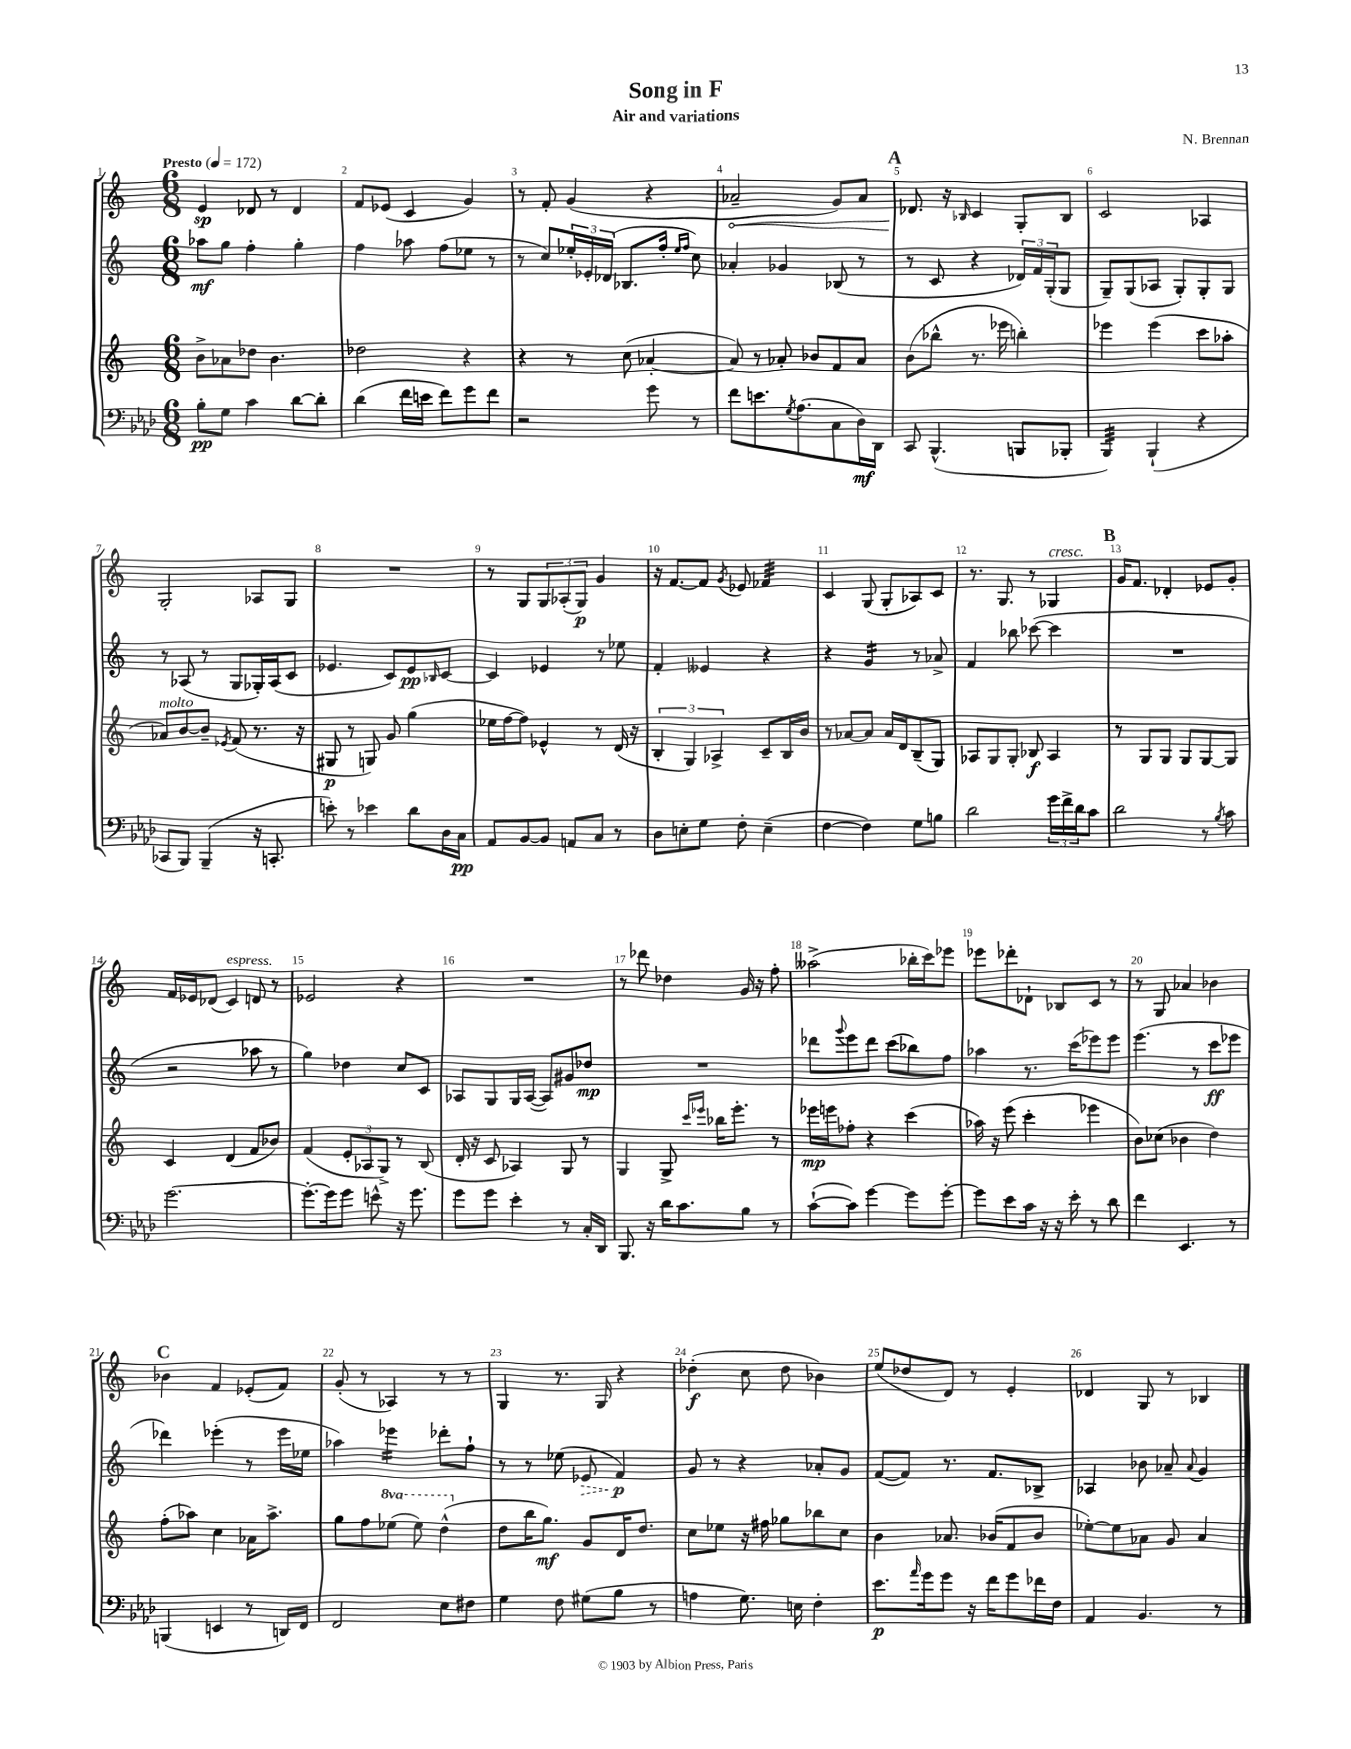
\header { title = "Song in F" composer = "N. Brennan" subtitle = "Air and variations" }
<<
\new StaffGroup <<
\new Staff = "s0" {
    \clef treble \key c \major \numericTimeSignature \time 6/8 \tempo "Presto" 4 = 172
    e'4\sp des'8 r8 des'4 |
    f'8 ees'8( c'4 g'4) |
    r8 f'8-. g'4( r4 |
    \once \override Hairpin.circled-tip = ##t aes'2--\< g'8) aes'8 |
    \mark \markup { \bold "A" } des'8.\! r16 \grace { bes16 } c'4 g8-. bes8 |
    c'2 aes4 |
    g2-. aes8 g8 |
    R2. |
    r8 g8 \tuplet 3/2 { g8 aes8-.( g8\p) } g'4 |
    r16 f'8.~ f'8 \acciaccatura { g'8 } ees'8 fes'4:32 |
    c'4 g8( g8-. aes8) c'8 |
    r8. g8. r8 ges4^\markup { \italic "cresc." } |
    \mark \markup { \bold "B" } g'16 f'8. des'4-. ees'8 g'8-. |
    f'16 ees'16 des'8( c'4^\markup { \italic "espress." }) d'8 r8 |
    ees'2 r4 |
    R2. |
    r8 des'''8 des''4 g'16 r16 f''8-. |
    aeses''2->( bes''16-. c'''16) ees'''8 |
    ees'''8 des'''8-. des'8-! bes8 c'8 r8 |
    r8 g8 aes'4 bes'4 |
    \mark \markup { \bold "C" } bes'4 f'4 ees'8-.( f'8) |
    g'8-.( r8 aes4) r8 r8 |
    g4 r8. g16 r4 |
    des''4-.\f( c''8 des''8 bes'4) |
    e''8( des''8 d'8) r8 e'4-. |
    des'4 g8 r8 bes4 \bar "|." |
}
\new Staff = "s1" {
    \clef treble \key c \major \numericTimeSignature \time 6/8
    aes''8\mf g''8 f''4-. g''4-. |
    f''4 aes''8 f''8( ees''8 r8 |
    r8 c''8) \tuplet 3/2 { ees''16-. ees'16-. des'16( } bes8. f''16-. \grace { ees''16 f''16 } c''8) |
    aes'4-. ges'4 bes8( r8 |
    \mark \markup { \bold "A" } r8 c'8 r4 \tuplet 3/2 { des'16) f'16 g16-.( } g8 |
    g8--) g8( aes8 g8-.) g8-. g8 |
    r8 aes8( r8 g8 ges16-.) aes16( c'8 |
    ees'4. c'8) ees'8\pp \grace { bes16 } c'8~ |
    c'4 ees'4 r8 ees''8 |
    f'4-. eeses'4 r4 |
    r4 g'4:16 r8 aes'8-> |
    f'4 bes''8 ces'''8~( ces'''4 |
    \mark \markup { \bold "B" } R2. |
    r2 aes''8 r8 |
    g''4) des''4 c''8 c'8 |
    aes8 g8 g16 aes16~( aes8) gis'8 des''8\mp |
    R2. |
    des'''8 \appoggiatura { g'''8 } e'''8 des'''8 c'''8( bes''8) f''8 |
    aes''4 r8. c'''16( ees'''8) ees'''8 |
    e'''4.( r8 c'''8\ff ees'''8 |
    \mark \markup { \bold "C" } des'''4) ees'''4-.( r8 ees'''16 ees''16 |
    aes''4) ees'''4:16 des'''8-. f''8-! |
    r8 r8 ees''8( \once \override Hairpin.style = #'dashed-line ees'8\> f'4\p\!) |
    g'8 r8 r4 aes'8-. g'8 |
    f'8~( f'8) r8. f'8. bes8-> |
    aes4 bes'8 aes'8-- \appoggiatura { aes'8 } g'4 \bar "|." |
}
\new Staff = "s2" {
    \clef treble \key c \major \numericTimeSignature \time 6/8 \set Staff.ottavationMarkups = #ottavation-simple-ordinals
    b'8-> aes'8 des''8 b'4. |
    des''2 r4 |
    r4 r8 c''8( aes'4~-. |
    aes'8) r8 aes'8-. bes'8 f'8 aes'8 |
    \mark \markup { \bold "A" } b'8( bes''8-^ r8. ees'''16 b''4-.) |
    ees'''4 ees'''4( c'''8 aes''8-. |
    aes'8^\markup { \italic "molto" }) b'8~ b'8-- \acciaccatura { ees'8 } f'8( r8. r16 |
    gis8\p r8 g8) g'8 g''4( |
    ees''16 f''16~ f''8) ees'4-^ r8 d'16( r16 |
    \tuplet 3/2 { b4-. g4) aes4-> } c'8-- b16 b'16 |
    r8 aes'8~ aes'8 aes'16 d'16 b8--( g8) |
    aes8 g8 g8-. bes8\f aes4 |
    \mark \markup { \bold "B" } r8 g8 g8 g8 g8~ g8 |
    c'4 d'4( f'8 bes'8) |
    f'4( \tuplet 3/2 { e'8-. aes8 g8->) } r8 b8( |
    d'16-. r16 c'8 aes4) g8 r8 |
    g4 g8-> \grace { c'''16 ees'''16 } bes''16 ees'''8.-. r8 |
    ees'''16\mp e'''16 fes''8-. r4 c'''4( |
    aes''16) r16 e'''8( c'''4-. ees'''4 |
    b'8) ces''8( bes'4 d''4) |
    \mark \markup { \bold "C" } f''8-.( aes''8) c''4 aes'16 aes''8.-> |
    g''8 f''8 \ottava #1 ees'''8( ees'''8) d'''4-^( \ottava #0 |
    d''8 b''16 g''8.\mf) g'8 d'16 d''8. |
    c''8 ees''8 r16 fis''16 ges''8 bes''8 c''8 |
    b'4 aes'8. bes'16( f'8 bes'8 |
    ees''8~-.) ees''8 aes'8 g'8 aes'4 \bar "|." |
}
\new Staff = "s3" {
    \clef bass \key aes \major \numericTimeSignature \time 6/8
    bes8-.\pp g8 c'4 des'8~ des'8-. |
    des'4( f'16 e'16 f'8) g'8 f'8 |
    r2 g'8 r8 |
    f'8 e'8. \acciaccatura { g8 } aes8.( c8 des16\mf) des,16 |
    \mark \markup { \bold "A" } c,8 bes,,4.-^( b,,8 bes,,8-. |
    bes,,4:32) bes,,4-!( r4 |
    ces,8 bes,,8) bes,,4--( r16 c,8.-. |
    e'8-.) r8 ees'4 des'8 des16 c16\pp |
    aes,8 bes,8~ bes,8 a,8 c8 r8 |
    des8 e8-. g8 f8-. e4--( |
    f4~ f4) g8 b8 |
    des'2 \tuplet 3/2 { g'16 f'16-> des'16 } c'8 |
    \mark \markup { \bold "B" } des'2 r8 \acciaccatura { bes8 } c'8 |
    g'2.~ |
    g'8.~-. g'16 g'8 e'8-^ r16 g'8. |
    g'8 g'8 ees'4-. r8 c16-. des,16 |
    bes,,8. r16 des'16 c'8. bes8 r8 |
    c'8~-!( c'8) g'4~ g'8 g'8~-. |
    g'8 ees'8 c'16 r16 r16 ees'16-. r8 des'8 |
    f'4 ees,4. r8 |
    \mark \markup { \bold "C" } b,,4( e,4 r8 d,16) f,16 |
    f,2 ees8 fis8 |
    g4 f8 gis8( bes8 r8 |
    a4 g8.) e16 f4-. |
    ees'8.\p \grace { aes'16 } g'16 g'8 r16 f'16 g'8 fes'16 f16 |
    aes,4 bes,4. r8 \bar "|." |
}
>>
>>
\layout { \context { \Score \override BarNumber.break-visibility = ##(#f #t #t) barNumberVisibility = #all-bar-numbers-visible } }
